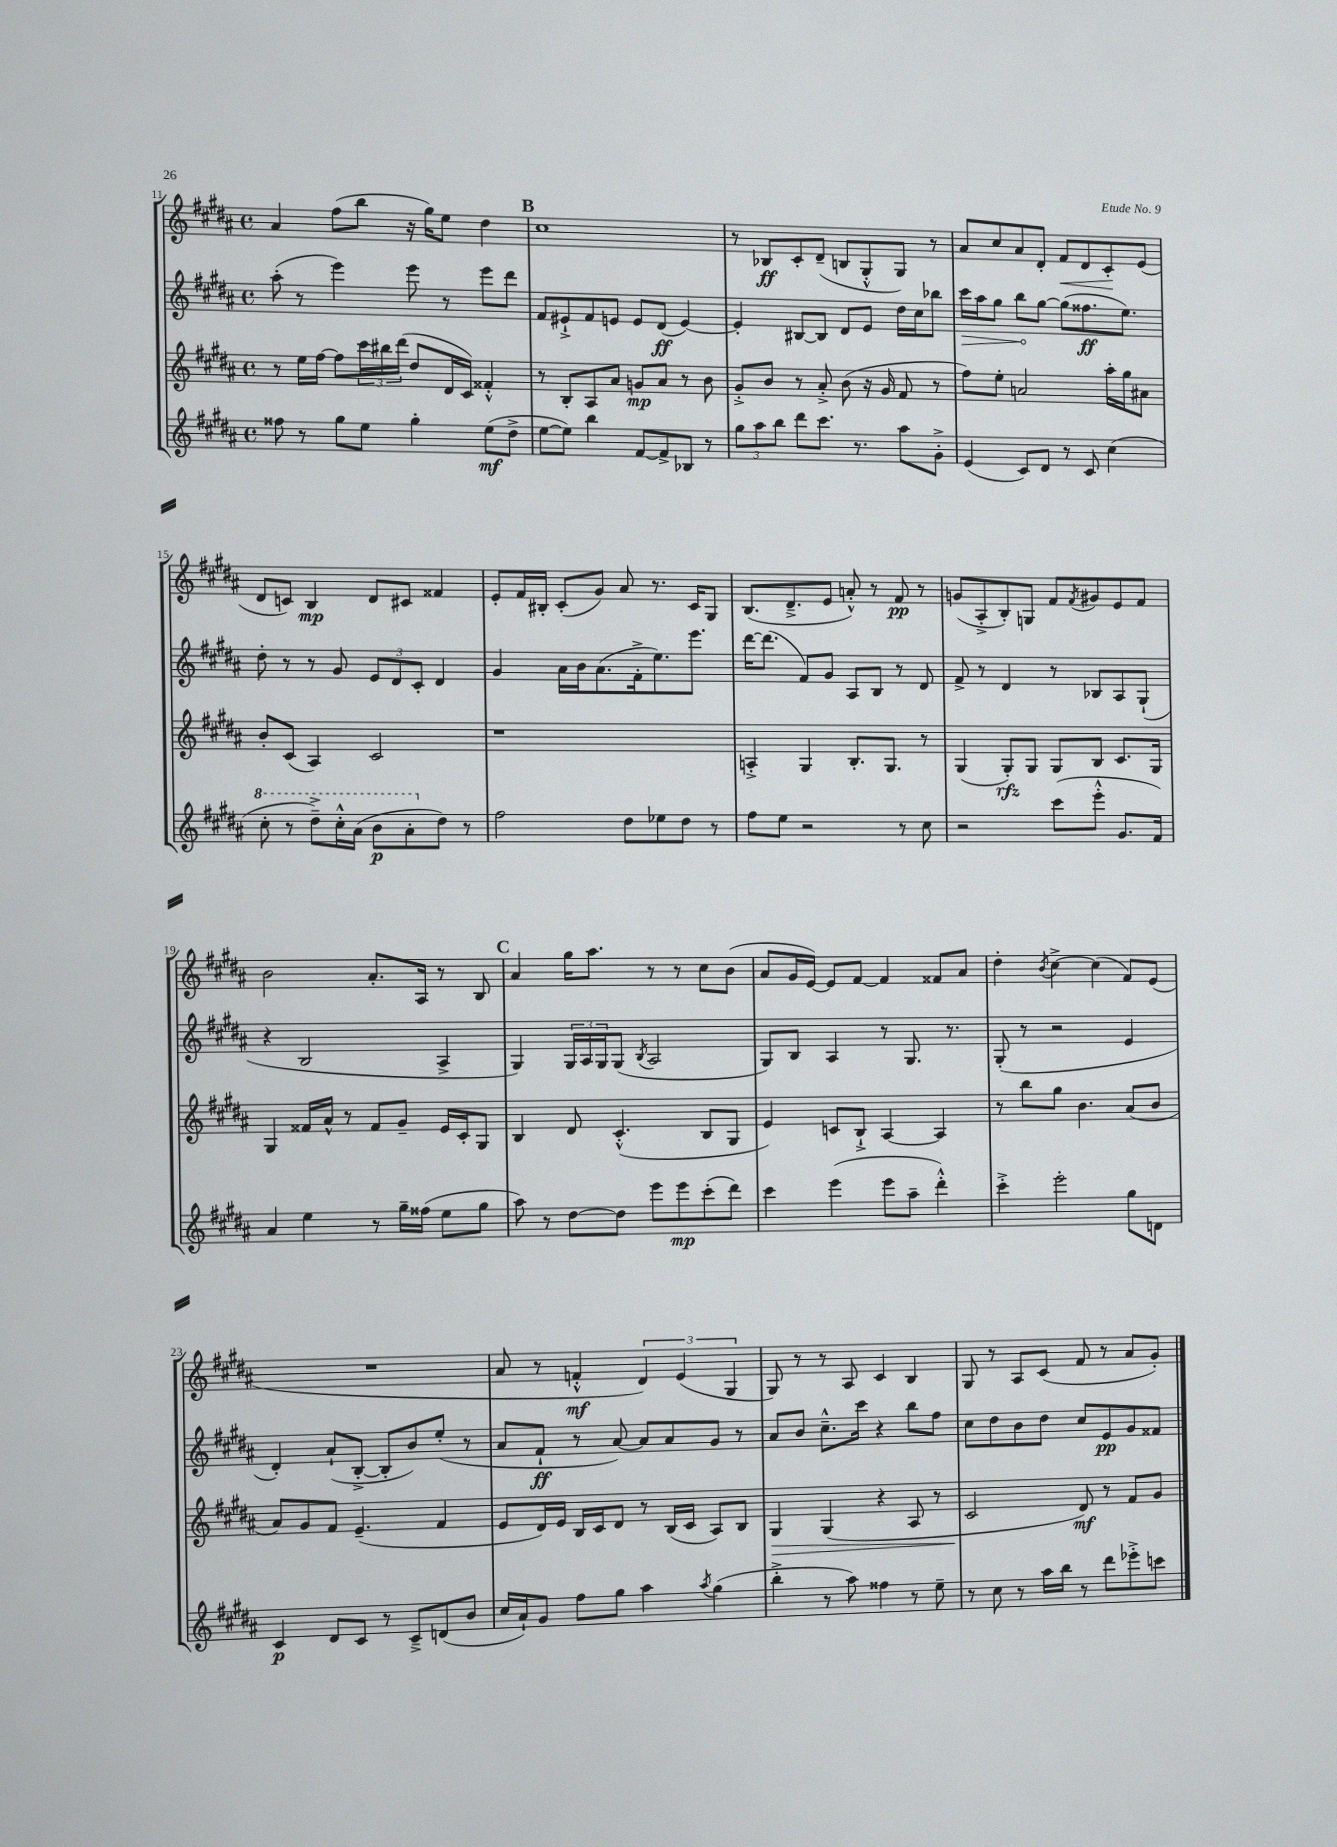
<<
\new StaffGroup <<
\new Staff = "s0" {
    \clef treble \key b \major \defaultTimeSignature \time 4/4
    ais'4 fis''8( b''8 r16 gis''16) e''8 dis''4 |
    \mark \markup { \bold "B" } cis''1 |
    r8 bes8\ff cis'8-. dis'8--( b8 gis8-.-^ gis8) r8 |
    ais'8 cis''8 ais'8 dis'8-. fis'8\< dis'8 cis'8-.\! e'8( |
    dis'8 c'8) b4\mp dis'8 cis'8 fisis'4 |
    e'8-. fis'16 bis16-. cis'8-.( gis'8) ais'8 r8. cis'16 gis8 |
    b8.( dis'8.---> e'8 a'8-.-^) r8 fis'8\pp r8 |
    g'8( ais8-.-> b8-.) g8 fis'8 \acciaccatura { fis'8 } gis'8 e'8 fis'8 |
    b'2 ais'8.-. ais16 r8 b8 |
    \mark \markup { \bold "C" } ais'4 gis''16 ais''8. r8 r8 cis''8 b'8( |
    ais'8 gis'16 e'16~) e'8 fis'8~ fis'4 fisis'8 ais'8 |
    dis''4-. \acciaccatura { b'8 } cis''4~-> cis''4( fis'8) e'8( |
    R1 |
    ais'8 r8 f'4-.-^\mf \tuplet 3/2 { dis'4) e'4( gis4 } |
    gis8) r8 r8 ais8 cis'4 b4 |
    gis8 r8 ais8 cis'8( fis'8 r8 ais'8 gis'8-.) \bar "|." |
}
\new Staff = "s1" {
    \clef treble \key b \major \defaultTimeSignature \time 4/4
    ais''8-.( r8 e'''4) e'''8 r8 e'''8 dis'''8 |
    \mark \markup { \bold "B" } fis'8 eis'8-!-> fis'8 e'8 e'8 dis'8\ff( e'4~) |
    e'4-. bis8~ bis8 dis'8 e'8 dis''16 cis''16 bes''8 |
    \once \override Hairpin.circled-tip = ##t cis'''16\> ais''16 gis''8 b''8\! gis''8~ gis''8( fisis''8.\ff e''8.) |
    dis''8-. r8 r8 gis'8 \tuplet 3/2 { e'8 dis'8 cis'8-. } dis'4 |
    gis'4 ais'16 b'16 ais'8.( fis'16-.-> e''8.) e'''8. |
    dis'''16~ dis'''8.( fis'8) gis'8 ais8 b8 r8 dis'8 |
    fis'8-> r8 dis'4 r8 bes8 ais8 gis8-!( |
    r4 b2 ais4-> |
    \mark \markup { \bold "C" } gis4) \tuplet 3/2 { gis16 ais16 gis16 } gis8( \acciaccatura { b8 } ais2 |
    gis8) b8 ais4 r8 gis8. r8. |
    gis8-.( r8 r2 e'4 |
    dis'4-.) ais'8-!( b8~-.-> b8-. b'8) e''8-.( r8 |
    ais'8 fis'8-!\ff r8 ais'8~) ais'8 ais'8 gis'8 r8 |
    ais'8 b'8 cis''8.---^ cis'''16 r4 b''8 fis''8 |
    cis''8 dis''8 b'8 dis''8 cis''8 e'8\pp gis'8 fisis'8 \bar "|." |
}
\new Staff = "s2" {
    \clef treble \key b \major \defaultTimeSignature \time 4/4
    r8 e''16 fis''16~ fis''8 \tuplet 3/2 { cis'''16 bis''16 dis'''16( } dis''8 dis'16 cis'16) fisis'4-.-^ |
    \mark \markup { \bold "B" } r8 b8-. ais8 ais'8 g'8\mp ais'8 r8 b'8 |
    gis'8-.-> b'8 r8 ais'8-.-> b'8( r16 gis'16 fis'8 r8 |
    fis''8) e''8-. a'2 ais''16-. gis''16 ais'8 |
    b'8-. cis'8( ais4) cis'2 |
    r1 |
    a4-.-> gis4 b8.-. gis8. r8 |
    gis4( gis8-.\rfz) gis8 gis8 b8 cis'8. gis16 |
    gis4 fisis'16 ais'16-^ r8 fisis'8 gis'8-- e'16 cis'16-. gis8 |
    \mark \markup { \bold "C" } b4 dis'8 cis'4.-.-^( b8 gis8 |
    e'4) c'8 b8-!-> ais4~ ais4 |
    r8 b''8 gis''8 b'4. ais'8( b'8 |
    ais'8) gis'8 fis'8 e'4.--( fis'4 |
    e'8 dis'16) e'16 b16 cis'16 dis'8 r8 b16( cis'16 ais8) b8 |
    gis4\> gis4( r4 ais8 r8 |
    cis'2\! dis'8\mf) r8 fis'8 gis'8 \bar "|." |
}
\new Staff = "s3" {
    \clef treble \key b \major \defaultTimeSignature \time 4/4
    fisis''8 r8 gis''8 e''8 gis''4-. e''8\mf( dis''8-> |
    \mark \markup { \bold "B" } e''8~ e''8) b''4 fis'8~ fis'8-> bes8 r8 |
    \tuplet 3/2 { gis''8 ais''8 b''8 } dis'''8 cis'''8. r8. ais''8 gis'8-.-> |
    e'4( cis'8) dis'8 r8 cis'8 cis''4( |
    \ottava #1 cis'''8-. r8 dis'''8--->) cis'''16-.-^ ais''16( b''8\p ais''8-. \ottava #0 dis''8) r8 |
    fis''2 dis''8 ees''8 dis''8 r8 |
    fis''8 e''8 r2 r8 cis''8 |
    r2 cis'''8( e'''8-.-^ gis'8. fis'16) |
    ais'4 e''4 r8 gis''16-- fisis''16( e''8 gis''8 |
    \mark \markup { \bold "C" } ais''8) r8 dis''8~ dis''8 e'''8 e'''8\mp cis'''8-.( dis'''8) |
    cis'''4 e'''4( e'''8 ais''8-- dis'''4-.-^) |
    cis'''4-.-> e'''2-. gis''8 d'8 |
    cis'4\p dis'8 cis'8 r8 cis'8---> d'8( b'8 |
    cis''16 ais'16-!) gis'8 fis''8 gis''8 ais''4 \acciaccatura { ais''8 } gis''4( |
    b''4-.-> r8 ais''8) fisis''4 r8 e''8-- |
    r8 cis''8 r8 ais''16 b''16 r8 dis'''8 ees'''8-.-> c'''8 \bar "|." |
}
>>
>>
\layout { \context { \Score currentBarNumber = #11 } }
